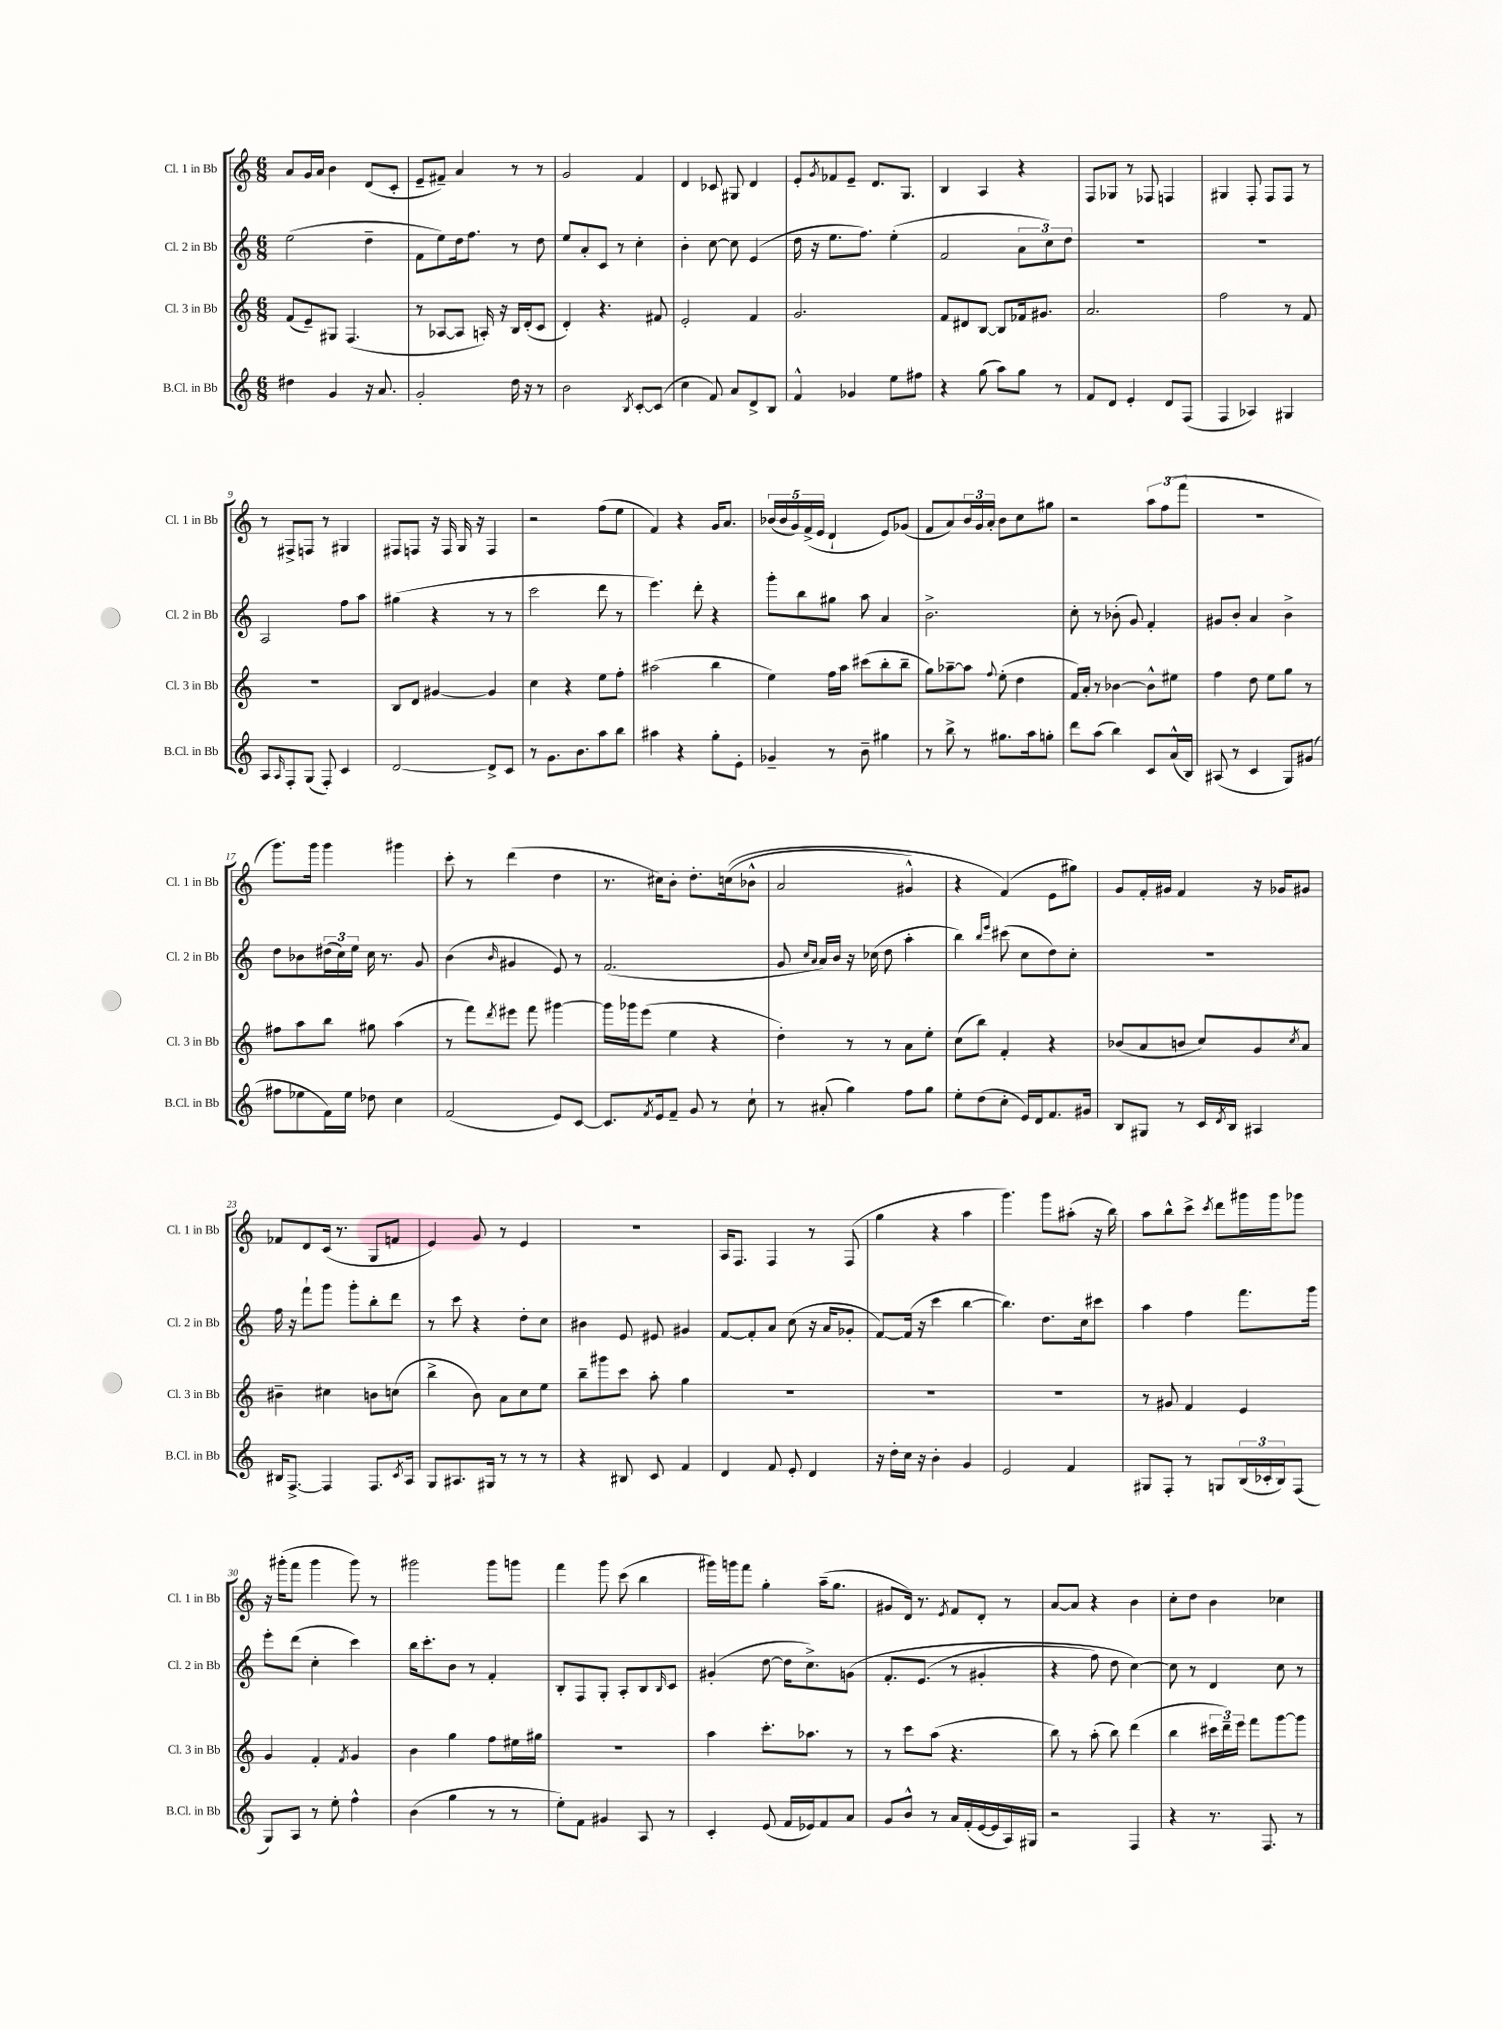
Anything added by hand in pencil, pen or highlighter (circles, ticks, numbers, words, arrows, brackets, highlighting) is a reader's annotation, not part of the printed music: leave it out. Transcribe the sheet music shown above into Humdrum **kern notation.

**kern	**kern	**kern	**kern
*staff4	*staff3	*staff2	*staff1
*clefG2	*clefG2	*clefG2	*clefG2
*k[]	*k[]	*k[]	*k[]
*M6/8	*M6/8	*M6/8	*M6/8
4dd#	(8f	(2ee	8a
.	8e~)	.	16g
.	.	.	16a
4g	8G#	.	4b
.	(4.F	.	.
16r	.	4dd~	(8d
8.a	.	.	.
.	.	.	8c'
=	=	=	=
2g'	8r	8f	8e~
.	[8A-	8ee)	8f#~)
.	8A-]	16dd	4a
.	.	8.ff	.
.	16A')	.	.
.	16r	.	.
16dd	16B	8r	8r
16r	(16d'	.	.
8r	8c	8dd	8r
=	=	=	=
2b	4d')	8ee	2g
.	.	8a'	.
.	4.r	8c	.
.	.	8r	.
8qB	.	.	.
[8c'	.	4cc'	4f
(8c]	8f#	.	.
=	=	=	=
4cc	2e'	4b'	4d
8f)	.	[8cc	8c-
8a	.	8cc]	8G#
8d^	4f	(4e	4d
8B	.	.	.
=	=	=	=
4f^^	2.g	16dd	8e'
.	.	16r	.
.	.	.	8qg
.	.	8.ee	8f-
4g-	.	.	8e~
.	.	8.ff)	.
.	.	.	8.d
8ee	.	(4ee'	.
.	.	.	8.G
8ff#	.	.	.
=	=	=	=
4r	8f	2f	4B
.	8d#	.	.
(8gg	[8B	.	4A
8aa)	8B]	.	.
8gg	16f-	12a	4r
.	8.g#	.	.
.	.	12cc)	.
8r	.	.	.
.	.	12dd	.
=	=	=	=
8f	2.a	2.r	8F
8d	.	.	8G-
4e'	.	.	8r
.	.	.	8F-
8d	.	.	4F
(8F	.	.	.
=	=	=	=
4F	2ff	2.r	4G#
4A-)	.	.	8F'
.	.	.	8F
4G#	8r	.	8F
.	8f	.	8r
=	=	=	=
8A	2.r	2A	8r
16qqA	.	.	.
8F'	.	.	8F#^
(8G	.	.	8F
8F')	.	.	8r
4c	.	8ff	4G#
.	.	8aa	.
=	=	=	=
[2d	8B	(4gg#	8F#
.	8d	.	8F
.	[4g#	4r	16r
.	.	.	16F
.	.	.	16G
.	.	.	16r
8d^]	4g#]	8r	4F
8c	.	8r	.
=	=	=	=
8r	4cc	2ccc	2r
8.g	.	.	.
.	4r	.	.
8.b	.	.	.
8aa	8ee	8ddd	(8ff
8bb	8ff'	8r	8ee
=	=	=	=
4aa#	(2aa#	4.eee)	4f)
4r	.	.	4r
.	.	8ddd'	.
8gg'	4bb	4r	16g
.	.	.	8.a
8e'	.	.	.
=	=	=	=
4g-~	4ee)	8ggg'	(20b-
.	.	.	20b-
.	.	.	20g)
.	.	8bb	.
.	.	.	(20f^
.	.	.	20e
8r	16ff	8gg#	4d`
.	16aa	.	.
8b~	(8ccc#	8aa	.
4gg#	8bb'	4a	8e)
.	8bb~	.	(8g-
=	=	=	=
8r	8gg)	2.b^	8f
8bb^	[8aa-~	.	8a)
8r	8aa-]	.	24b
.	.	.	24g
.	.	.	24a'
.	8qqff	.	.
8.gg#	(8ee'	.	8b
.	4dd	.	8cc
16aa	.	.	.
8gg'	.	.	8gg#
=	=	=	=
8ddd	16f)	8cc'	2r
.	16a'	.	.
(8aa	8r	8r	.
4bb)	[4b-	(8b-'	.
.	.	8g)	.
8c	8b-^^]	4f'	12aa
.	.	.	(12ff
(16a^^	8ee#	.	.
.	.	.	12fff
16B)	.	.	.
=	=	=	=
(8A#	4ff	8g#	2.r
8r	.	8b'	.
4c	8dd	4a	.
.	8ee	.	.
8G)	8gg	4b^	.
(8g#	8r	.	.
=	=	=	=
8ff#	8ff#	8dd	8.ggg)
8ee-	8aa	8b-	.
.	.	.	16ggg
16f)	8bb	(24dd#	4ggg
.	.	24cc)	.
16ee-	.	.	.
.	.	24ee	.
8dd-	8gg#	16cc	.
.	.	8.r	.
4cc	(4aa	.	4ggg#
.	.	8g	.
=	=	=	=
(2f	8r	(4b	8ccc'
.	8fff)	.	8r
.	8qddd	16qqb	.
.	8eee#	4g#	(4ddd
.	8fff	.	.
8e)	[4ggg#	8e)	4dd
[8c	.	8r	.
=	=	=	=
8.c]	16ggg#]	(2.f	8.r
.	16ggg-	.	.
.	(8eee	.	.
8qf	.	.	.
16e	.	.	16cc#)
8f~	4ee	.	8b'
8g	.	.	8.dd'
8r	4r	.	.
.	.	.	&((16cc
8cc`	.	.	8b-^^
=	=	=	=
8r	4dd')	8g	2a
.	.	16qqcc	.
.	.	16qqa	.
(8a#'	.	16a)	.
.	.	16b	.
4gg)	8r	16r	.
.	.	(16cc-	.
.	8r	8dd	.
8ff	8a	4aa'	4g#^^)
8gg	8ee'	.	.
=	=	=	=
8ee'	(8cc	4bb)	4r
(8dd	8bb)	.	.
.	.	16qqbb	.
.	.	16qqeee	.
8cc'	4f'	(8ccc#	(4f&)
16e)	.	8cc	.
16d	.	.	.
8.f	4r	8dd)	8e
.	.	8cc'	8gg#)
16g#	.	.	.
=	=	=	=
8B	(8b-	2.r	8g
8G#	8a	.	16f'
.	.	.	16g#
8r	8b	.	4f
16c	8cc)	.	.
8qd	.	.	.
16B	.	.	.
4A#	8g	.	16r
.	.	.	16g-
.	8qcc	.	.
.	8a	.	8g#
=	=	=	=
16B#	4b#~	16ff	8f-
[8.F^	.	16r	.
.	.	8fff`	8d
4F]	4cc#	8ggg	(16c
.	.	.	8.r
.	.	8ggg'	.
8.F	8b	8bb'	8G
.	(8cc	8ddd	8f
8qc	.	.	.
16A	.	.	.
=	=	=	=
8G	4bb^	8r	4e)
8.A#	.	8ccc	.
.	8b)	4r	8g
16G#	.	.	.
8r	8a	.	8r
8r	8cc	8dd'	4e
8r	8ee	8cc	.
=	=	=	=
4r	8bb~	4b#	2.r
.	8ggg#	.	.
8B#	8ccc	8e	.
8c	8aa'	8e#	.
4f	4gg	4g#	.
=	=	=	=
4d	2.r	[8f	16A
.	.	.	8.F
.	.	8f']	.
8f	.	8a	4F
8e'	.	(8cc	.
4d	.	16r	8r
.	.	16a	.
.	.	8g-'	(8F
=	=	=	=
16r	2.r	[8f)	4gg
16dd'	.	.	.
16cc	.	(16f]	.
16r	.	16r	.
4b'	.	4ccc	4r
4g	.	[4bb	4aa
=	=	=	=
2e	2.r	4.bb])	4.ggg)
.	.	8.dd	8ggg
4f	.	.	(8aa#'
.	.	16cc	.
.	.	8ccc#	16r
.	.	.	16bb)
=	=	=	=
8G#	8r	4aa	8aa
8F'	8g#	.	8bb^^
8r	4f	4ff	8ccc^
.	.	.	8qccc
8G	.	.	8ddd
(24B	4e	8.fff	16ggg#
24c-'	.	.	.
.	.	.	16ggg#
24B)	.	.	.
(8F	.	.	8ggg-
.	.	16ggg	.
=	=	=	=
8G)	4g	8eee'	16r
.	.	.	(16ggg#'
8A	.	(8ddd	8fff
8r	4f'	4cc'	4ggg#
8ee'	.	.	.
.	8qf	.	.
4ff^^	4g	4ccc)	8ggg#)
.	.	.	8r
=	=	=	=
(4b	4b	16bb	2ggg#
.	.	8.ccc'	.
4gg	4gg	8b	.
.	.	8r	.
8r	8ff	4f'	8ggg#
8r	16ee#	.	8ggg
.	16gg#	.	.
=	=	=	=
8ee')	2.r	8B'	4fff
8f	.	8F	.
4g#	.	8G'	8ggg
.	.	8A'	(8ccc
8A	.	8B	4bb
.	.	16qqB	.
8r	.	8c	.
=	=	=	=
4c'	4aa	(4g#'	16ggg#)
.	.	.	16ggg
.	.	.	8fff
(8e	8.ccc'	[8dd	4gg'
16f	.	16dd]	.
16e-)	8.aa-	8.cc^)	.
8f	.	.	(16aa~
.	.	.	8.gg
8a	8r	&(8g	.
=	=	=	=
8g	8r	8.f'	8g#
8b^^	8ccc	.	16d)
.	.	(8.e	8.r
8r	(8aa	.	.
.	.	.	8qe
16a	4.r	8r	8f
(16f'	.	.	.
[16e	.	4g#'	8d'
16e]	.	.	.
16A)	.	.	8r
16G#	.	.	.
=	=	=	=
2r	8bb)	4r	[8a
.	8r	.	8a]
.	(8aa'	8ff)	4r
.	8bb)	8dd	.
4F	(4ddd	[4cc&)	4b
=	=	=	=
4r	4bb	8cc]	8cc'
.	.	8r	8dd
8.r	24ccc#	4d	4b
.	24ddd~)	.	.
.	24eee	.	.
.	8fff	.	.
8.F	.	.	.
.	[8ggg	8cc	4cc-
8r	8ggg]	8r	.
==	==	==	==
*-	*-	*-	*-
